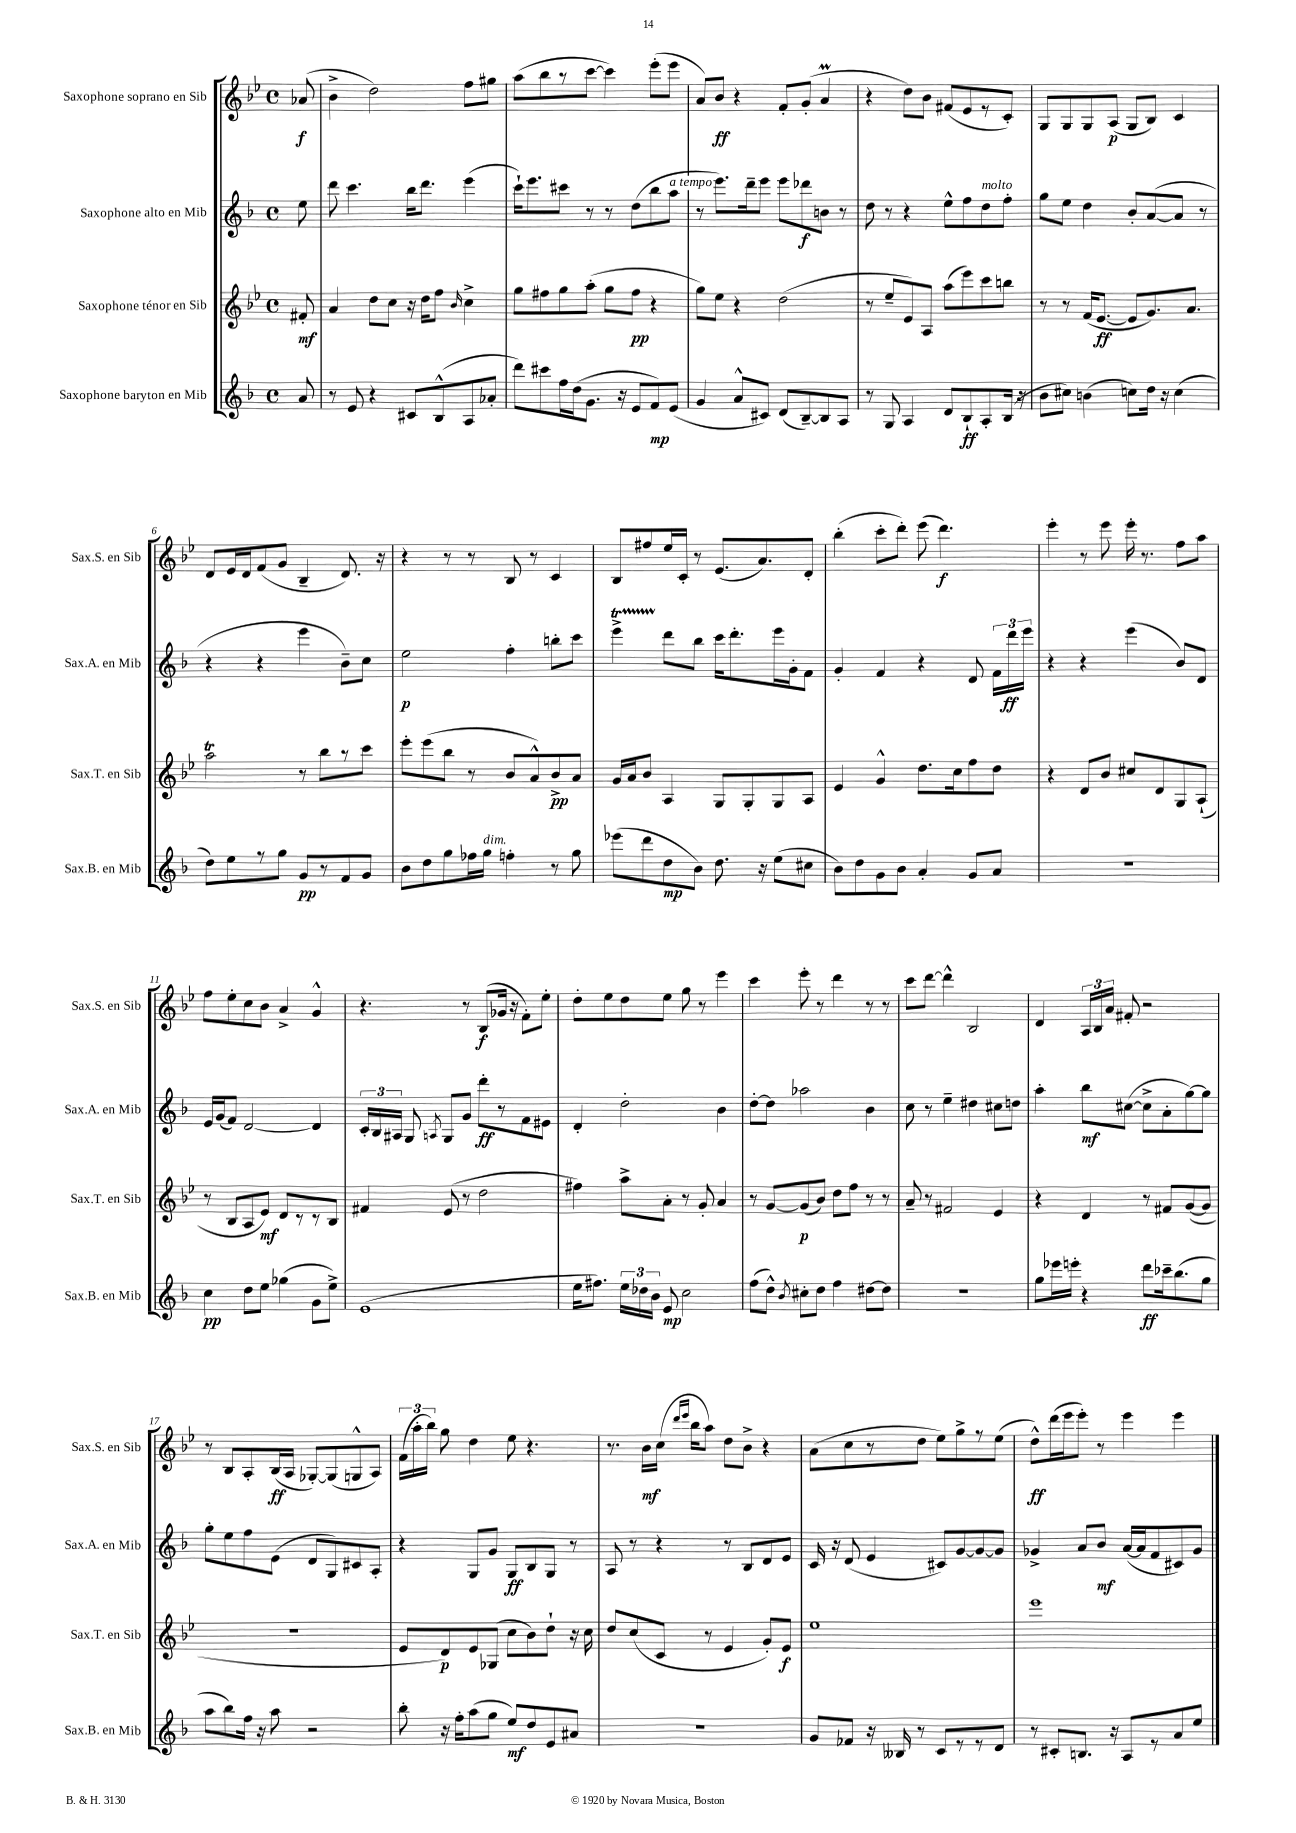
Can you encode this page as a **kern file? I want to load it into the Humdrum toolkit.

**kern	**dynam	**kern	**dynam	**kern	**dynam	**kern	**dynam
*part4	*part4	*part3	*part3	*part2	*part2	*part1	*part1
*staff4	*staff4	*staff3	*staff3	*staff2	*staff2	*staff1	*staff1
*I"Saxophone baryton en Mib	*	*I"Saxophone ténor en Sib	*	*I"Saxophone alto en Mib	*	*I"Saxophone soprano en Sib	*
*I'Sax.B. en Mib	*	*I'Sax.T. en Sib	*	*I'Sax.A. en Mib	*	*I'Sax.S. en Sib	*
*clefG2	*	*clefG2	*	*clefG2	*	*clefG2	*
*k[b-]	*	*k[b-e-]	*	*k[b-]	*	*k[b-e-]	*
*M4/4	*	*M4/4	*	*M4/4	*	*M4/4	*
*met(c)	*	*met(c)	*	*met(c)	*	*met(c)	*
=	=	=	=	=	=	=	=
8a/	.	8f#X'/	mf	8ee\	.	(8a-X/	f
=1	=1	=1	=1	=1	=1	=1	=1
8r	.	4a/	.	8ddd\	.	4b-^\	.
8e/	.	.	.	4.ccc\	.	.	.
4r	.	8dd\L	.	.	.	2dd\)	.
.	.	8cc\J	.	.	.	.	.
8c#X/L	.	16r	.	16bb-\KL	.	.	.
.	.	16dd\KL	.	8.ddd\J	.	.	.
(8B-^^/	.	8ff\J	.	.	.	.	.
.	.	16qqb-/	.	.	.	.	.
8A/	.	4cc^\	.	(4eee\	.	8ff\L	.
8a-X'/J	.	.	.	.	.	8gg#X\J	.
=2	=2	=2	=2	=2	=2	=2	=2
8ddd\L)	.	8gg\L	.	16ccc`\KL)	.	(8aa\L	.
.	.	.	.	8.eee\	.	.	.
8ccc#X\	.	8ff#X\	.	.	.	8bb-\	.
16ff\L	.	8gg\	.	8ccc#X\J	.	8r	.
(16dd\J	.	.	.	.	.	.	.
8.g\J	.	(8aa'\J	.	8r	.	[8ccc\J	.
.	.	8gg\L	.	8r	.	4ccc\])	.
16r	.	.	.	.	.	.	.
8e/L	.	8ff#\J	pp	(8dd\L	.	.	.
8f/)	mp	4r	.	8bb-\	.	(8eee-'\L	.
!	!	!	!	!LO:TX:a:i:t=a tempo	!	!	!
(8e/J	.	.	.	8aa\J	.	8eee-\J	.
=3	=3	=3	=3	=3	=3	=3	=3
4g/	.	8gg\L)	.	8r	.	8a/L)	.
.	.	8ee-\J	.	8.eee\L)	.	8b-/J	ff
8a^^/L	.	4r	.	.	.	4r	.
.	.	.	.	16ddd~\k	.	.	.
8c#X/J)	.	.	.	8eee\J	.	.	.
(8d/L	.	(2dd\	.	8eee\L	.	8f'/L	.
[8B-~/)	.	.	.	8ddd-X\	f	(8g'/J	.
8B-/]	.	.	.	8bn\J	.	4am/	.
8A/J	.	.	.	8r	.	.	.
=4	=4	=4	=4	=4	=4	=4	=4
8r	.	8r	.	8dd\	.	4r	.
8G/	.	8ee-~/L	.	8r	.	.	.
4A/	.	8e-/)	.	4r	.	8dd\L)	.
.	.	8A/J	.	.	.	8b-\J	.
8d/L	.	(8aa\L	.	8ee^^\L	.	(8f#X/L	.
8B-`/	ff	8eee-\)	.	8ff\	.	8e-/	.
!	!	!	!	!LO:TX:a:i:t=molto	!	!	!
8A'/	.	8ccc\	.	8dd\	.	8r	.
(16B-/Jk	.	8bbn\J	.	8ff'\J	.	8c'/J)	.
16r	.	.	.	.	.	.	.
=5	=5	=5	=5	=5	=5	=5	=5
8b-\L	.	8r	.	8gg\L	.	8G/L	.
8cc#X\J)	.	8r	.	8ee\J	.	8G/	.
(4bn\	.	(16f/KL	.	4dd\	.	8G/	.
.	.	[8.e-/J	ff	.	.	.	.
.	.	.	.	.	.	(8A/J	p
8ccn\L)	.	8e-/L]	.	8b-'/L	.	8G/L	.
16dd\Jk	.	8.g/)	.	([8a/	.	8B-/J)	.
16r	.	.	.	.	.	.	.
(4cc\	.	.	.	8a/J]	.	4c/	.
.	.	8.a/J	.	.	.	.	.
.	.	.	.	8r	.	.	.
!!LO:LB:g=z
=6	=6	=6	=6	=6	=6	=6	=6
8dd\L)	.	2aat\	.	4r	.	8d/L	.
8ee\	.	.	.	.	.	16e-/L	.
.	.	.	.	.	.	16d/J	.
8r	.	.	.	4r	.	(8f/	.
8gg\J	.	.	.	.	.	8g/J	.
8g/L	pp	8r	.	4eee\	.	4B-~/	.
8r	.	8bb-\L	.	.	.	.	.
8f/	.	8r	.	8b-~\L)	.	8.d/)	.
8g/J	.	8ccc\J	.	8cc\J	.	.	.
.	.	.	.	.	.	16r	.
=7	=7	=7	=7	=7	=7	=7	=7
8b-\L	.	8eee-'\L	.	2ee\	p	4r	.
8dd\	.	(8eee-\	.	.	.	.	.
8gg\	.	8bb-\J	.	.	.	8r	.
16ff-X\L	.	8r	.	.	.	8r	.
!LO:TX:a:i:t=dim.	!	!	!	!	!	!	!
16gg\JJ	.	.	.	.	.	.	.
4ffn'\	.	8b-/L	.	4ff'\	.	8B-/	.
.	.	8a^^/)	.	.	.	8r	.
8r	.	8b-^/	pp	8bbn'\L	.	4c/	.
8gg\	.	8a/J	.	8ccc\J	.	.	.
=8	=8	=8	=8	=8	=8	=8	=8
(8eee-X\L	.	16g/LL	.	4eeet^\	.	8B-/L	.
.	.	16a/J	.	.	.	.	.
8ddd\	.	8b-/J	.	.	.	8ff#X/	.
8dd\	mp	4A/	.	8ddd\L	.	16ee-/L	.
.	.	.	.	.	.	16c'/JJ	.
8b-\J)	.	.	.	8bb-\J	.	8r	.
8.dd\	.	8G/L	.	16ccc\KL	.	(8.e-/L	.
.	.	.	.	8.ddd'\	.	.	.
.	.	8G'/	.	.	.	.	.
16r	.	.	.	.	.	8.a/)	.
(8ee\L	.	8G/	.	16eee\L	.	.	.
.	.	.	.	16g'\J	.	.	.
8cc#X\J	.	8A/J	.	8f\J	.	8d'/J	.
=9	=9	=9	=9	=9	=9	=9	=9
8b-\L)	.	4e-/	.	4g'/	.	(4bb-'\	.
8dd\	.	.	.	.	.	.	.
8g\	.	4g^^/	.	4f/	.	8ccc'\L	.
8b-\J	.	.	.	.	.	8ddd'\J)	.
4a'/	.	8.dd\L	.	4r	.	(8eee-\	.
.	.	.	.	.	.	4.ddd\)	f
.	.	16cc\k	.	.	.	.	.
8g/L	.	8ff\	.	8d/	.	.	.
8a/J	.	8dd\J	.	24f\LL	.	.	.
.	.	.	.	24ddd\	ff	.	.
.	.	.	.	24eee\JJ	.	.	.
=10	=10	=10	=10	=10	=10	=10	=10
1r	.	4r	.	4r	.	4eee-'\	.
.	.	8d/L	.	4r	.	8r	.
.	.	8b-/J	.	.	.	8eee-\	.
.	.	8cc#X/L	.	(4eee\	.	16eee-'\	.
.	.	.	.	.	.	8.r	.
.	.	8d/	.	.	.	.	.
.	.	8G/	.	8b-/L)	.	8ff\L	.
.	.	(8A`/J	.	8d/J	.	8aa\J	.
!!LO:LB:g=z
=11	=11	=11	=11	=11	=11	=11	=11
4cc\	pp	8r	.	16e/LL	.	8ff\L	.
.	.	.	.	(16g/J	.	.	.
.	.	8B-/L	.	8f/J)	.	8ee-'\	.
8dd\L	.	8A/	.	[2d/	.	8cc\	.
8ee\J	.	8e-/J)	mf	.	.	8b-\J	.
(4gg-X\	.	8d/L	.	.	.	4a^/	.
.	.	8r	.	.	.	.	.
8g\L	.	8r	.	4d/]	.	4g^^/	.
8ee^\J)	.	8B-/J	.	.	.	.	.
=12	=12	=12	=12	=12	=12	=12	=12
(1e	.	4f#X/	.	24c'/LL	.	4.r	.
.	.	.	.	24B-/	.	.	.
.	.	.	.	24A#X/JJ	.	.	.
.	.	.	.	8G/	.	.	.
.	.	.	.	8qAn/	.	.	.
.	.	(8e-/	.	8G/L	.	.	.
.	.	8r	.	8g/J	.	8r	.
.	.	2dd\	.	8ddd'\L	ff	(8B-/L	f
.	.	.	.	8r	.	16g-X/Jk	.
.	.	.	.	.	.	16r	.
.	.	.	.	8f\	.	8f'\L)	.
.	.	.	.	8e#X\J	.	8ee-'\J	.
=13	=13	=13	=13	=13	=13	=13	=13
16ee\KL	.	4ff#X\)	.	4d'/	.	8dd'\L	.
8.ff#X\J)	.	.	.	.	.	.	.
.	.	.	.	.	.	8ee-\	.
24ee\LL	.	8aa^\L	.	2dd'\	.	8dd\	.
24dd-X\	.	.	.	.	.	.	.
24b-\JJ	.	.	.	.	.	.	.
8e/	mp	8a'\J	.	.	.	8ee-\J	.
2cc\	.	8r	.	.	.	8gg\	.
.	.	8g'/	.	.	.	8r	.
.	.	4a/	.	4b-\	.	4eee-\	.
=14	=14	=14	=14	=14	=14	=14	=14
(8ff\L	.	8r	.	[8dd'\L	.	4ccc\	.
8dd^^\J)	.	[8g/L	.	8dd\J]	.	.	.
8qb-/	.	.	.	.	.	.	.
8cc#X'\L	.	(8g/]	p	2aa-X\	.	8eee-'\	.
8dd\J	.	8b-/J)	.	.	.	8r	.
4ff\	.	8dd\L	.	.	.	4ddd\	.
.	.	8ff\J	.	.	.	.	.
[8dd#X\L	.	8r	.	4b-\	.	8r	.
8dd#\J]	.	8r	.	.	.	8r	.
=15	=15	=15	=15	=15	=15	=15	=15
1r	.	8a~/	.	8cc\	.	8ccc\L	.
.	.	8r	.	8r	.	[8ddd\J	.
.	.	2f#X/	.	4ee~\	.	4ddd^^\]	.
.	.	.	.	4dd#X\	.	2B-/	.
.	.	4e-/	.	8cc#X\L	.	.	.
.	.	.	.	8ddn\J	.	.	.
=16	=16	=16	=16	=16	=16	=16	=16
8gg\L	.	4r	.	4aa'\	.	4d/	.
16eee-X\L	.	.	.	.	.	.	.
16eeen'\JJ	.	.	.	.	.	.	.
4r	.	4d/	.	8bb-\L	mf	24A/LL	.
.	.	.	.	.	.	24B-/	.
.	.	.	.	.	.	24a/JJ	.
.	.	.	.	([8cc#X\J	.	8f#X'/	.
8ddd\L	ff	8r	.	8cc#^\L]	.	2r	.
16ccc-X~\k	.	8f#X/L	.	8a'\	.	.	.
(8.bb-\	.	.	.	.	.	.	.
.	.	([8g/	.	[8gg\)	.	.	.
8gg\J	.	8g/J]	.	8gg\J]	.	.	.
!!LO:LB:g=z
=17	=17	=17	=17	=17	=17	=17	=17
8aa\L	.	1r	.	8gg'\L	.	8r	.
8bb-\)	.	.	.	8ee\	.	8B-/L	.
16ff\Jk	.	.	.	8ff\	.	8A'/	.
16r	.	.	.	.	.	.	.
8aa\	.	.	.	(8e\J	.	(16B-/L	ff
.	.	.	.	.	.	16A/JJ	.
2r	.	.	.	8d/L	.	[8G-X'/L)	.
.	.	.	.	8G/)	.	(8G-/]	.
.	.	.	.	8c#X/	.	8Gn^^/	.
.	.	.	.	8A'/J	.	8A/J)	.
=18	=18	=18	=18	=18	=18	=18	=18
8bb-'\	.	8e-/L	.	4r	.	(24f\LL	.
.	.	.	.	.	.	24aa'\	.
.	.	.	.	.	.	24bb-\JJ)	.
16r	.	8d/)	p	.	.	8gg\	.
16ff'\KL	.	.	.	.	.	.	.
(8aa\	.	8e-/	.	8G/L	.	4dd\	.
8gg\J	.	(8G-X/J	.	8g/J	.	.	.
8ee/L)	mf	8cc\L	.	8G/L	ff	8ee-\	.
8dd/	.	8b-\)	.	8B-/	.	4.r	.
8e/	.	8dd`\J	.	8G/J	.	.	.
8a#X/J	.	16r	.	8r	.	.	.
.	.	16cc\	.	.	.	.	.
=19	=19	=19	=19	=19	=19	=19	=19
1r	.	8dd/L	.	8A/	.	8.r	.
.	.	(8cc/	.	8r	.	.	.
.	.	.	.	.	.	16b-\LL	mf
.	.	8c/J	.	4r	.	(16cc\JJ	.
.	.	.	.	.	.	16qqddd/LL	.
.	.	.	.	.	.	16qqeee-/JJ	.
.	.	.	.	.	.	16bb-\KL	.
.	.	8r	.	.	.	8aa\J)	.
.	.	4e-/	.	8r	.	8dd\L	.
.	.	.	.	8B-/L	.	8b-^\J	.
.	.	8g'/L)	.	8d/	.	4r	.
.	.	8e-/J	f	8e/J	.	.	.
=20	=20	=20	=20	=20	=20	=20	=20
8g/L	.	1ee-	.	16c/	.	(8a\L	.
.	.	.	.	16r	.	.	.
8f-X/J	.	.	.	(8d/	.	8cc\	.
16r	.	.	.	4e/	.	8r	.
16B--X/	.	.	.	.	.	.	.
8r	.	.	.	.	.	8dd\J	.
8c/L	.	.	.	8c#X/L)	.	8ee-\L)	.
8r	.	.	.	[8g/	.	8gg^\	.
8r	.	.	.	8g/_	.	8r	.
8d/J	.	.	.	8g/J]	.	(8ee-\J	.
=21	=21	=21	=21	=21	=21	=21	=21
8r	.	1eee-	.	4g-X^/	.	8dd^^\L)	ff
8c#X'/L	.	.	.	.	.	(16ddd\L	.
.	.	.	.	.	.	16eee-\J	.
8.Bn/J	.	.	.	8a/L	.	8eee-'\J)	.
.	.	.	.	8b-/J	mf	8r	.
16r	.	.	.	.	.	.	.
8A/L	.	.	.	([16a/LL	.	4eee-\	.
.	.	.	.	16a/J]	.	.	.
8r	.	.	.	8f/	.	.	.
8a/	.	.	.	8c#X/)	.	4eee-\	.
8ee/J	.	.	.	8g-/J	.	.	.
==	==	==	==	==	==	==	==
*-	*-	*-	*-	*-	*-	*-	*-
